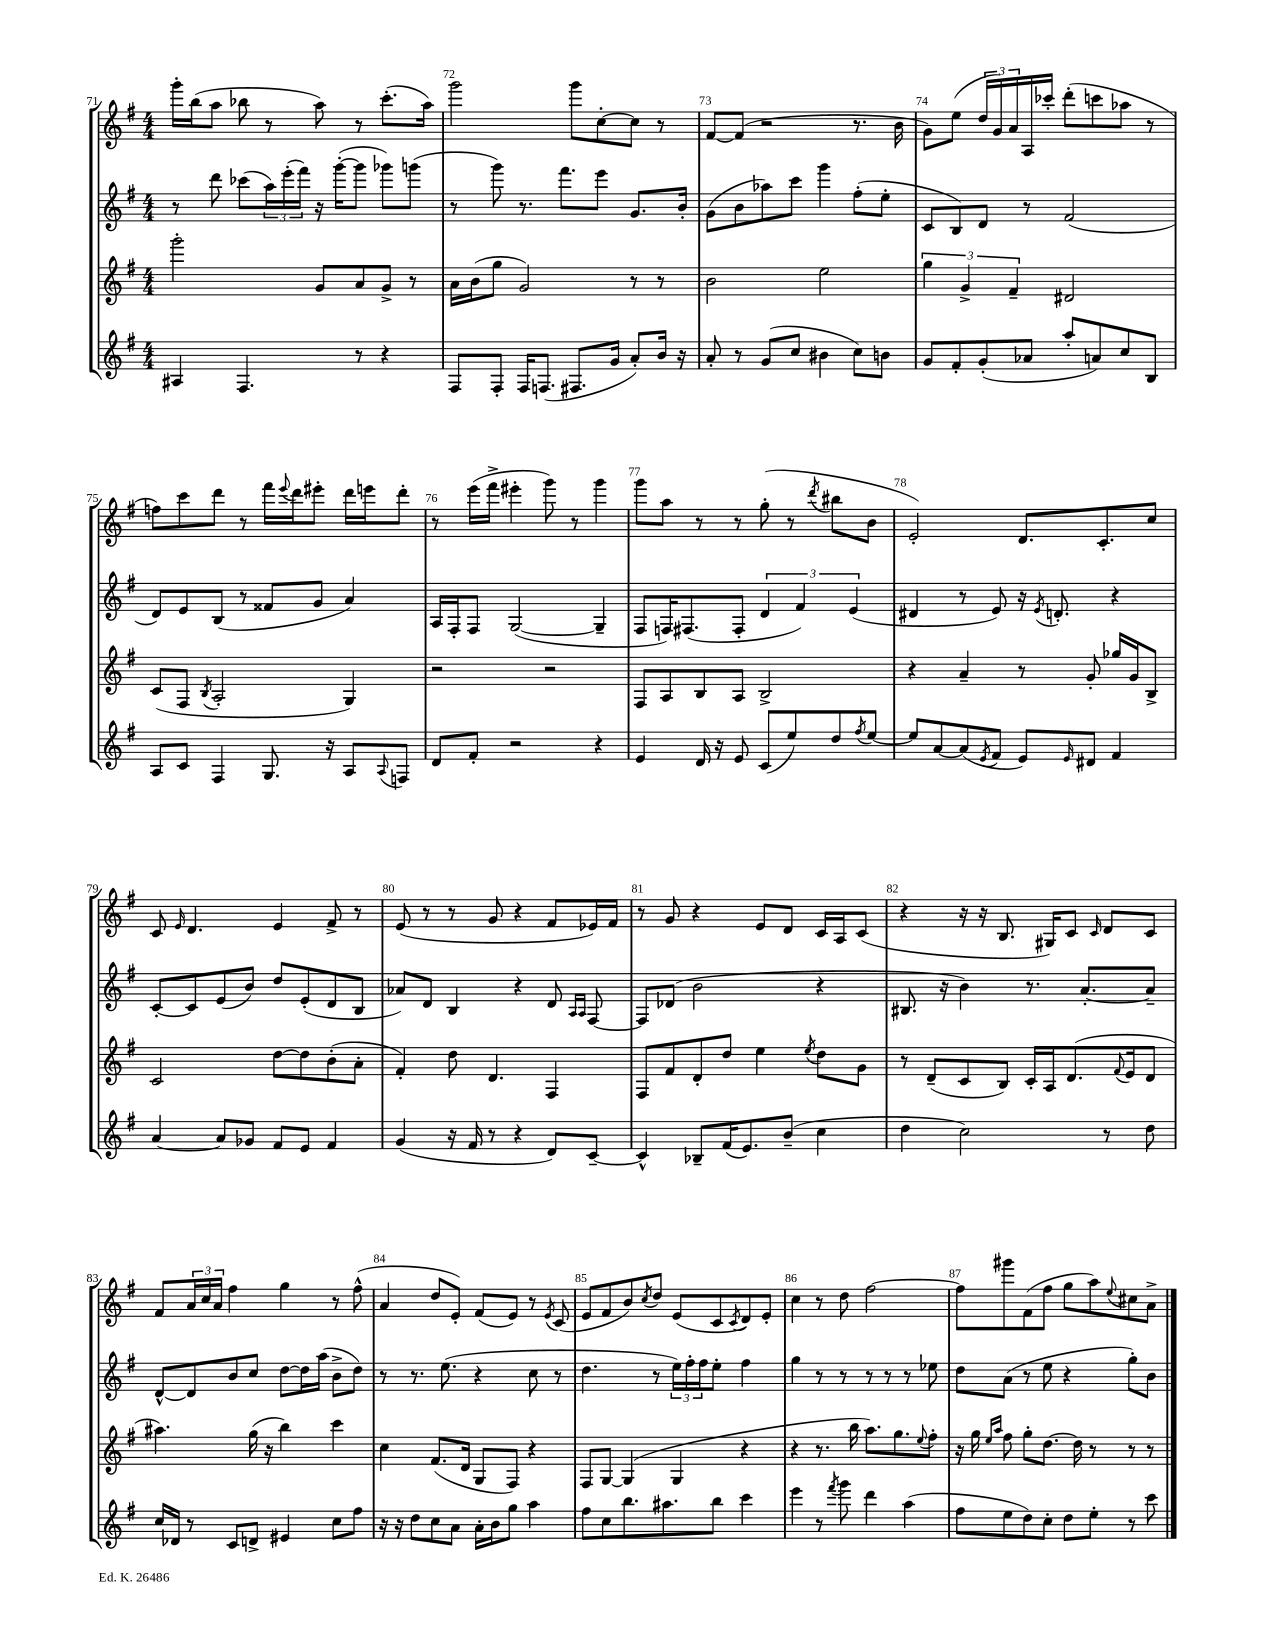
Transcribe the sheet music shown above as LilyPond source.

<<
\new StaffGroup <<
\new Staff = "s0" {
    \clef treble \key g \major \numericTimeSignature \time 4/4
    g'''16-. b''16( a''8 bes''8 r8 a''8) r8 c'''8.-.( a''16) |
    g'''2 g'''8 c''8~-. c''8 r8 |
    fis'8~ fis'8( r2 r8. b'16 |
    g'8) e''8( \tuplet 3/2 { d''16 g'16) a'16 } a16 ces'''16-. d'''8-.( c'''8 aes''8 r8 |
    f''8) c'''8 d'''8 r8 fis'''16 \appoggiatura { e'''8 } d'''16 eis'''8-. d'''16 e'''16 d'''8-. |
    r8 e'''16( fis'''16-> eis'''4-. g'''8) r8 g'''4 |
    g'''8 a''8 r8 r8 g''8-.( r8 \acciaccatura { d'''8 } bis''8 b'8 |
    e'2-.) d'8. c'8.-. c''8 |
    c'8 \grace { e'16 } d'4. e'4 fis'8-> r8 |
    e'8( r8 r8 g'8 r4 fis'8 ees'16) fis'16 |
    r8 g'8 r4 e'8 d'8 c'16 a16 c'8( |
    r4 r16 r16 b8. gis16) c'8 \grace { c'16 } d'8 c'8 |
    fis'8 \tuplet 3/2 { a'16 c''16 a'16 } fis''4 g''4 r8 fis''8-^( |
    a'4 d''8 e'8-.) fis'8( e'8) r8 \acciaccatura { e'8 } c'8( |
    e'8 fis'8 b'8) \acciaccatura { c''8 } d''8 e'8( c'8 \acciaccatura { c'8 } d'8) e'8-. |
    c''4 r8 d''8 fis''2~ |
    fis''8 gis'''8 fis'8( fis''8 g''8 a''8) \appoggiatura { e''8 } cis''8 a'8-> \bar "|." |
}
\new Staff = "s1" {
    \clef treble \key g \major \numericTimeSignature \time 4/4
    r8 d'''8 ces'''8( \tuplet 3/2 { a''16) e'''16-.( fis'''16) } r16 g'''16~-.( g'''8 ges'''8) g'''8( |
    r8 g'''8) r8. fis'''8. e'''8 g'8. b'16-. |
    g'8( b'8 aes''8) c'''8 g'''4 fis''8-.( e''8-. |
    c'8 b8) d'8 r8 fis'2( |
    d'8) e'8 b8( r8 fisis'8 g'8 a'4) |
    a16 fis16-. fis8 g2~( g4-- |
    fis8 f16) fis8.( fis8-. \tuplet 3/2 { d'4 fis'4) e'4( } |
    dis'4 r8 e'8) r16 \acciaccatura { e'8 } d'8.-. r4 |
    c'8~-. c'8 e'8( b'8) d''8 e'8-.( d'8 b8 |
    aes'8) d'8 b4 r4 d'8 \grace { a16 a16 } fis8~ |
    fis8 des'8( b'2 r4 |
    bis8. r16 b'4) r8. a'8.~-. a'8-- |
    d'8~-^ d'8 b'8 c''8 d''8~ d''16 a''16( b'8-> d''8) |
    r8 r8. e''8.( r4 c''8 r8 |
    d''4. r8 \tuplet 3/2 { e''16) fis''16-. fis''16 } e''8-. fis''4 |
    g''4 r8 r8 r8 r8 r8 ees''8 |
    d''8 a'8( r8 e''8 r4 g''8-.) b'8 \bar "|." |
}
\new Staff = "s2" {
    \clef treble \key g \major \numericTimeSignature \time 4/4
    g'''2-. g'8 a'8 g'8-> r8 |
    a'16 b'16( g''8 g'2) r8 r8 |
    b'2 e''2 |
    \tuplet 3/2 { g''4 g'4-> fis'4-- } dis'2 |
    c'8( fis8 \acciaccatura { b8 } a2-. g4) |
    r2 r2 |
    fis8 a8 b8 a8 b2-> |
    r4 a'4-- r8 g'8-. ges''16 g'16 b8-> |
    c'2 d''8~ d''8 b'8-.( a'8-. |
    fis'4-.) d''8 d'4. fis4 |
    fis8 fis'8 d'8-. d''8 e''4 \acciaccatura { e''8 } d''8 g'8 |
    r8 d'8--( c'8 b8) c'16-. a16 d'8.( \appoggiatura { fis'8 } e'16 d'8 |
    ais''4.) g''16( r16 b''4) c'''4 |
    c''4 fis'8.( d'16 g8 fis8) r4 |
    fis8 g8~ g4( g4 r4 |
    r4 r8. b''16 a''8.) g''8. \appoggiatura { e''8 } fis''8-. |
    r16 g''16 \grace { e''16 a''16 } fis''8 g''8-. d''8.~ d''16 r8 r8 r8 \bar "|." |
}
\new Staff = "s3" {
    \clef treble \key g \major \numericTimeSignature \time 4/4
    ais4 fis4. r8 r4 |
    fis8 fis8-. fis16 f8.( fis8. g'16 a'8-.) b'16 r16 |
    a'8-. r8 g'8( c''8 bis'4 c''8) b'8 |
    g'8 fis'8-. g'8-.( aes'8 a''8-. a'8) c''8 b8 |
    a8 c'8 fis4 g8. r16 a8 \appoggiatura { a8 } f8 |
    d'8 fis'8-. r2 r4 |
    e'4 d'16 r16 e'8 c'8( e''8) d''8 \acciaccatura { fis''8 } e''8~ |
    e''8 a'8~ a'8( \acciaccatura { e'8 } fis'8 e'8) \grace { e'16 } dis'8 fis'4 |
    a'4~ a'8 ges'8 fis'8 e'8 fis'4 |
    g'4( r16 fis'16 r8 r4 d'8) c'8~-- |
    c'4-^ bes8-- fis'16( e'8.) b'8--( c''4 |
    d''4 c''2) r8 d''8 |
    c''16 des'16 r8 c'8 d'8-> eis'4 c''8 fis''8 |
    r16 r16 d''8 c''8 a'8 a'16-. b'16 g''8 a''4 |
    fis''8 c''8 b''8. ais''8. b''8 c'''4 |
    e'''4 r8 \acciaccatura { fis'''8 } g'''8 d'''4 a''4( |
    fis''8 e''8 d''8) c''8-. d''8 e''8-. r8 c'''8 \bar "|." |
}
>>
>>
\layout { \context { \Score currentBarNumber = #71 \override BarNumber.break-visibility = ##(#f #t #t) barNumberVisibility = #all-bar-numbers-visible } }
